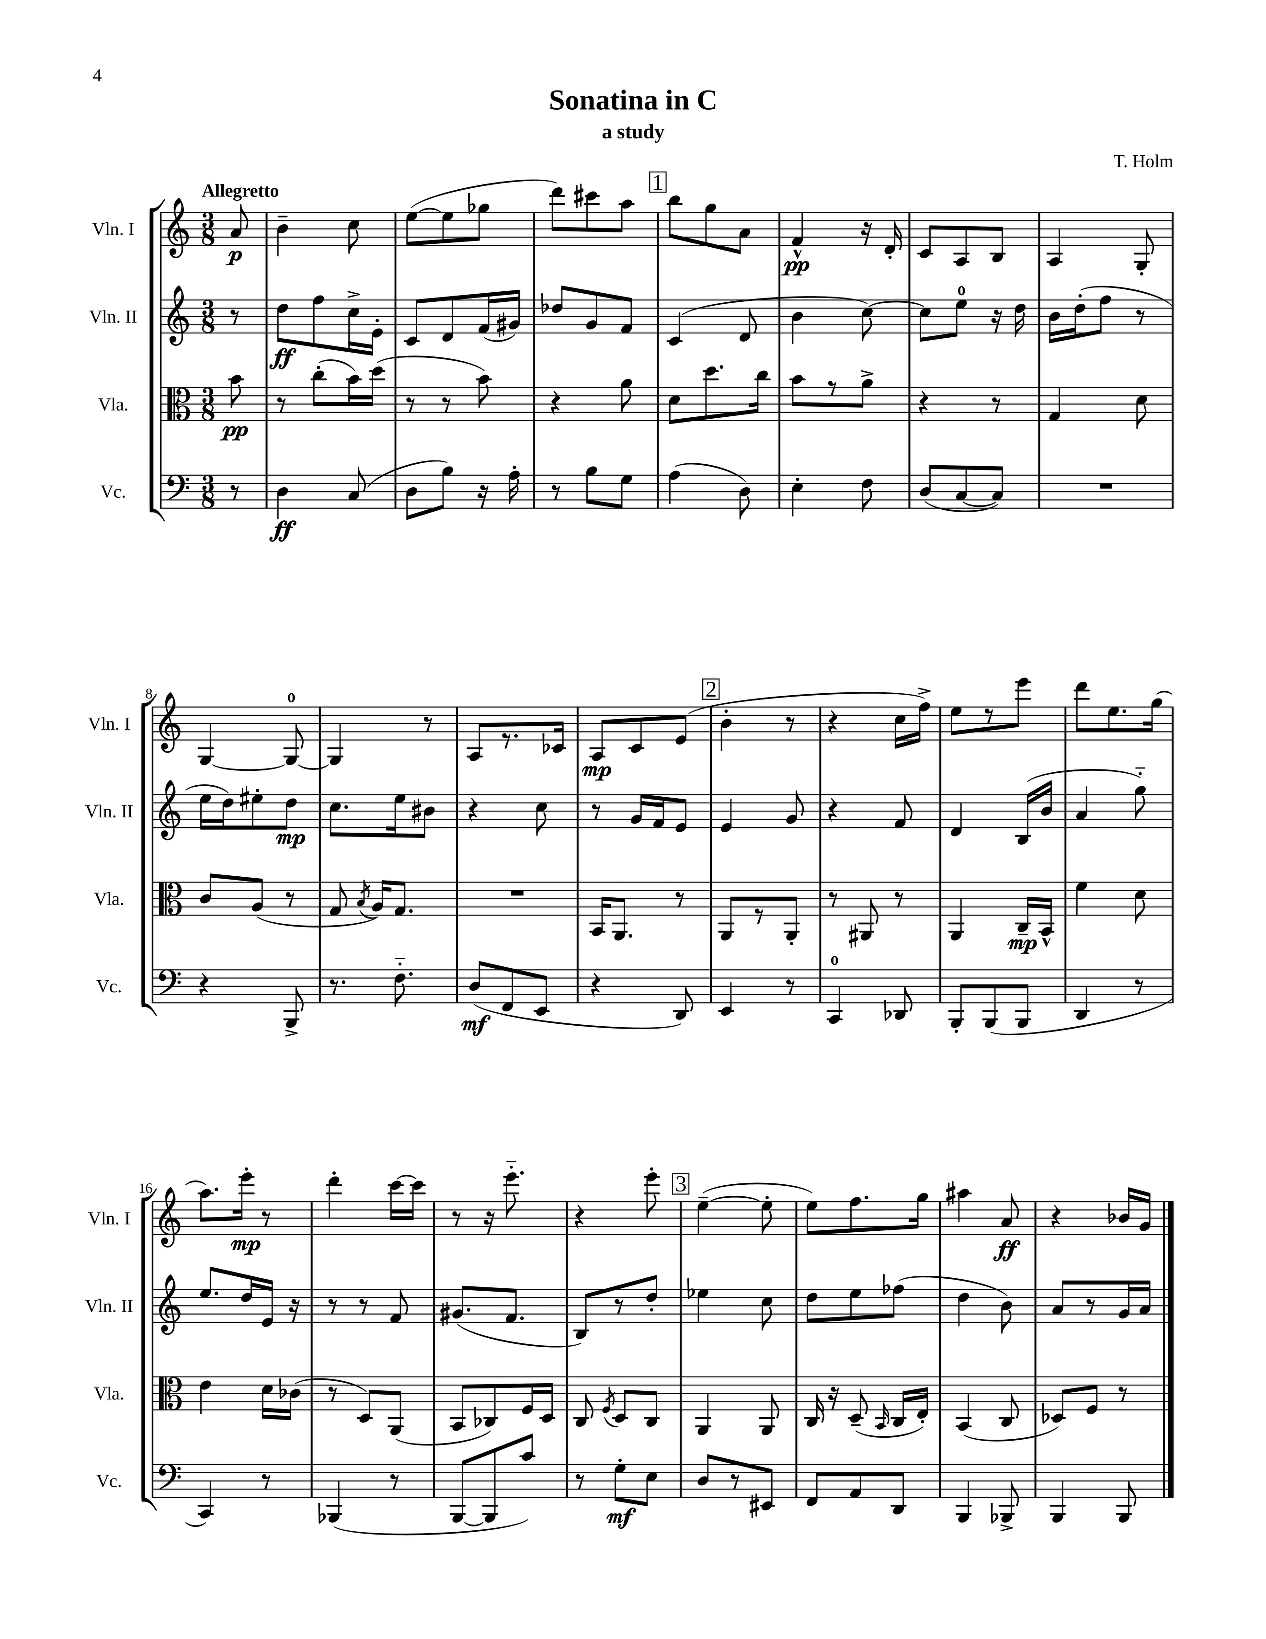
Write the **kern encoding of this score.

**kern	**dynam	**kern	**dynam	**kern	**dynam	**kern	**dynam
*part4	*part4	*part3	*part3	*part2	*part2	*part1	*part1
*staff4	*staff4	*staff3	*staff3	*staff2	*staff2	*staff1	*staff1
*I"Vc.	*	*I"Vla.	*	*I"Vln. II	*	*I"Vln. I	*
*I'Vc.	*	*I'Vla.	*	*I'Vln. II	*	*I'Vln. I	*
*clefF4	*	*clefC3	*	*clefG2	*	*clefG2	*
*k[]	*	*k[]	*	*k[]	*	*k[]	*
*M3/8	*	*M3/8	*	*M3/8	*	*M3/8	*
=	=	=	=	=	=	=	=
!	!	!	!	!	!	!LO:TX:a:B:t=Allegretto	!
8r	.	8b\	pp	8r	.	8a/	p
=1	=1	=1	=1	=1	=1	=1	=1
4D\	ff	8r	.	8dd\L	ff	4b~\	.
.	.	(8cc'\L	.	8ff\	.	.	.
(8C/	.	16b\L)	.	16cc^\L	.	8cc\	.
.	.	(16dd\JJ	.	16e'\JJ	.	.	.
=2	=2	=2	=2	=2	=2	=2	=2
8D\L	.	8r	.	8c/L	.	([8ee\L	.
8B\J)	.	8r	.	8d/	.	8ee\]	.
16r	.	8b\)	.	(16f/L	.	8gg-X\J	.
16A'\	.	.	.	16g#X/JJ)	.	.	.
=3	=3	=3	=3	=3	=3	=3	=3
8r	.	4r	.	8dd-X/L	.	8ddd\L)	.
8B\L	.	.	.	8g/	.	8ccc#X\	.
8G\J	.	8a\	.	8f/J	.	8aa\J	.
!!LO:REH:place=s1:t=1
=4	=4	=4	=4	=4	=4	=4	=4
(4A\	.	8d\L	.	(4c/	.	8bb\L	.
.	.	8.dd\	.	.	.	8gg\	.
8D\)	.	.	.	8d/	.	8a\J	.
.	.	16cc\Jk	.	.	.	.	.
=5	=5	=5	=5	=5	=5	=5	=5
4E'\	.	8b\L	.	4b\	.	4f^^/	pp
.	.	8r	.	.	.	.	.
8F\	.	8a^\J	.	[8cc\)	.	16r	.
.	.	.	.	.	.	16d'/	.
=6	=6	=6	=6	=6	=6	=6	=6
(8D/L	.	4r	.	8cc\L]	.	8c/L	.
[8C/	.	.	.	8ee\J	.	8A/	.
8C/J])	.	8r	.	16r	.	8B/J	.
.	.	.	.	16dd\	.	.	.
=7	=7	=7	=7	=7	=7	=7	=7
4.r	.	4G/	.	16b\LL	.	4A/	.
.	.	.	.	(16dd'\J	.	.	.
.	.	.	.	8ff\J	.	.	.
.	.	8d\	.	8r	.	8G'/	.
!!LO:LB:g=z
=8	=8	=8	=8	=8	=8	=8	=8
4r	.	8c/L	.	16ee\LL	.	[4G/	.
.	.	.	.	16dd\J)	.	.	.
.	.	(8A/J	.	8ee#X'\	.	.	.
8BBB^/	.	8r	.	8dd\J	mp	8G/_	.
=9	=9	=9	=9	=9	=9	=9	=9
8.r	.	8G/	.	8.cc\L	.	4G/]	.
.	.	8qB/	.	.	.	.	.
.	.	16A/KL)	.	.	.	.	.
8.F\	.	8.G/J	.	16ee\k	.	.	.
.	.	.	.	8b#X\J	.	8r	.
=10	=10	=10	=10	=10	=10	=10	=10
(8D/L	mf	4.r	.	4r	.	8A/L	.
8FF/	.	.	.	.	.	8.r	.
8EE/J	.	.	.	8cc\	.	.	.
.	.	.	.	.	.	16c-X/Jk	.
=11	=11	=11	=11	=11	=11	=11	=11
4r	.	16BB/KL	.	8r	.	8A/L	mp
.	.	8.AA/J	.	.	.	.	.
.	.	.	.	16g/LL	.	8c/	.
.	.	.	.	16f/J	.	.	.
8DD/)	.	8r	.	8e/J	.	(8e/J	.
!!LO:REH:place=s1:t=2
=12	=12	=12	=12	=12	=12	=12	=12
4EE/	.	8AA/L	.	4e/	.	4b'\	.
.	.	8r	.	.	.	.	.
8r	.	8AA'/J	.	8g/	.	8r	.
=13	=13	=13	=13	=13	=13	=13	=13
4CC/	.	8r	.	4r	.	4r	.
.	.	8AA#X/	.	.	.	.	.
8DD-X/	.	8r	.	8f/	.	16cc\LL	.
.	.	.	.	.	.	16ff^\JJ)	.
=14	=14	=14	=14	=14	=14	=14	=14
8BBB'/L	.	4AA/	.	4d/	.	8ee\L	.
(8BBB/	.	.	.	.	.	8r	.
8BBB/J	.	16C~/LL	mp	(16B/LL	.	8eee\J	.
.	.	16BB^^/JJ	.	16b/JJ	.	.	.
=15	=15	=15	=15	=15	=15	=15	=15
4DD/	.	4f\	.	4a/	.	8ddd\L	.
.	.	.	.	.	.	8.ee\	.
8r	.	8d\	.	8gg\)	.	.	.
.	.	.	.	.	.	(16gg\Jk	.
!!LO:LB:g=z
=16	=16	=16	=16	=16	=16	=16	=16
4CC/)	.	4e\	.	8.ee/L	.	8.aa\L)	.
.	.	.	.	16dd/L	.	16eee'\Jk	mp
8r	.	16d\LL	.	16e/JJ	.	8r	.
.	.	(16c-X\JJ	.	16r	.	.	.
=17	=17	=17	=17	=17	=17	=17	=17
(4BBB-X/	.	8r	.	8r	.	4ddd'\	.
.	.	8D/L)	.	8r	.	.	.
8r	.	(8AA/J	.	8f/	.	[16ccc\LL	.
.	.	.	.	.	.	16ccc\JJ]	.
=18	=18	=18	=18	=18	=18	=18	=18
[8BBB/L	.	8BB/L	.	(8.g#X/L	.	8r	.
8BBB/]	.	8C-X/)	.	.	.	16r	.
.	.	.	.	8.f/J	.	8.eee\	.
8c/J)	.	16F/L	.	.	.	.	.
.	.	16D/JJ	.	.	.	.	.
=19	=19	=19	=19	=19	=19	=19	=19
8r	.	8C/	.	8B/L)	.	4r	.
.	.	8qF/	.	.	.	.	.
8G'\L	mf	8D/L	.	8r	.	.	.
8E\J	.	8C/J	.	8dd'/J	.	8eee'\	.
!!LO:REH:place=s1:t=3
=20	=20	=20	=20	=20	=20	=20	=20
8D/L	.	4AA/	.	4ee-X\	.	([4ee~\	.
8r	.	.	.	.	.	.	.
8EE#X/J	.	8AA/	.	8cc\	.	8ee'\]	.
=21	=21	=21	=21	=21	=21	=21	=21
8FF/L	.	16C/	.	8dd\L	.	8ee\L)	.
.	.	16r	.	.	.	.	.
8AA/	.	(8D~/	.	8ee\	.	8.ff\	.
.	.	16qqBB/	.	.	.	.	.
8DD/J	.	16C/LL	.	(8ff-X\J	.	.	.
.	.	16E'/JJ)	.	.	.	16gg\Jk	.
=22	=22	=22	=22	=22	=22	=22	=22
4BBB/	.	(4BB/	.	4dd\	.	4aa#X\	.
8BBB-X^/	.	8C/	.	8b\)	.	8a/	ff
=23	=23	=23	=23	=23	=23	=23	=23
4BBB/	.	8D-X/L)	.	8a/L	.	4r	.
.	.	8F/J	.	8r	.	.	.
8BBB/	.	8r	.	16g/L	.	16b-X/LL	.
.	.	.	.	16a/JJ	.	16g/JJ	.
==	==	==	==	==	==	==	==
*-	*-	*-	*-	*-	*-	*-	*-
